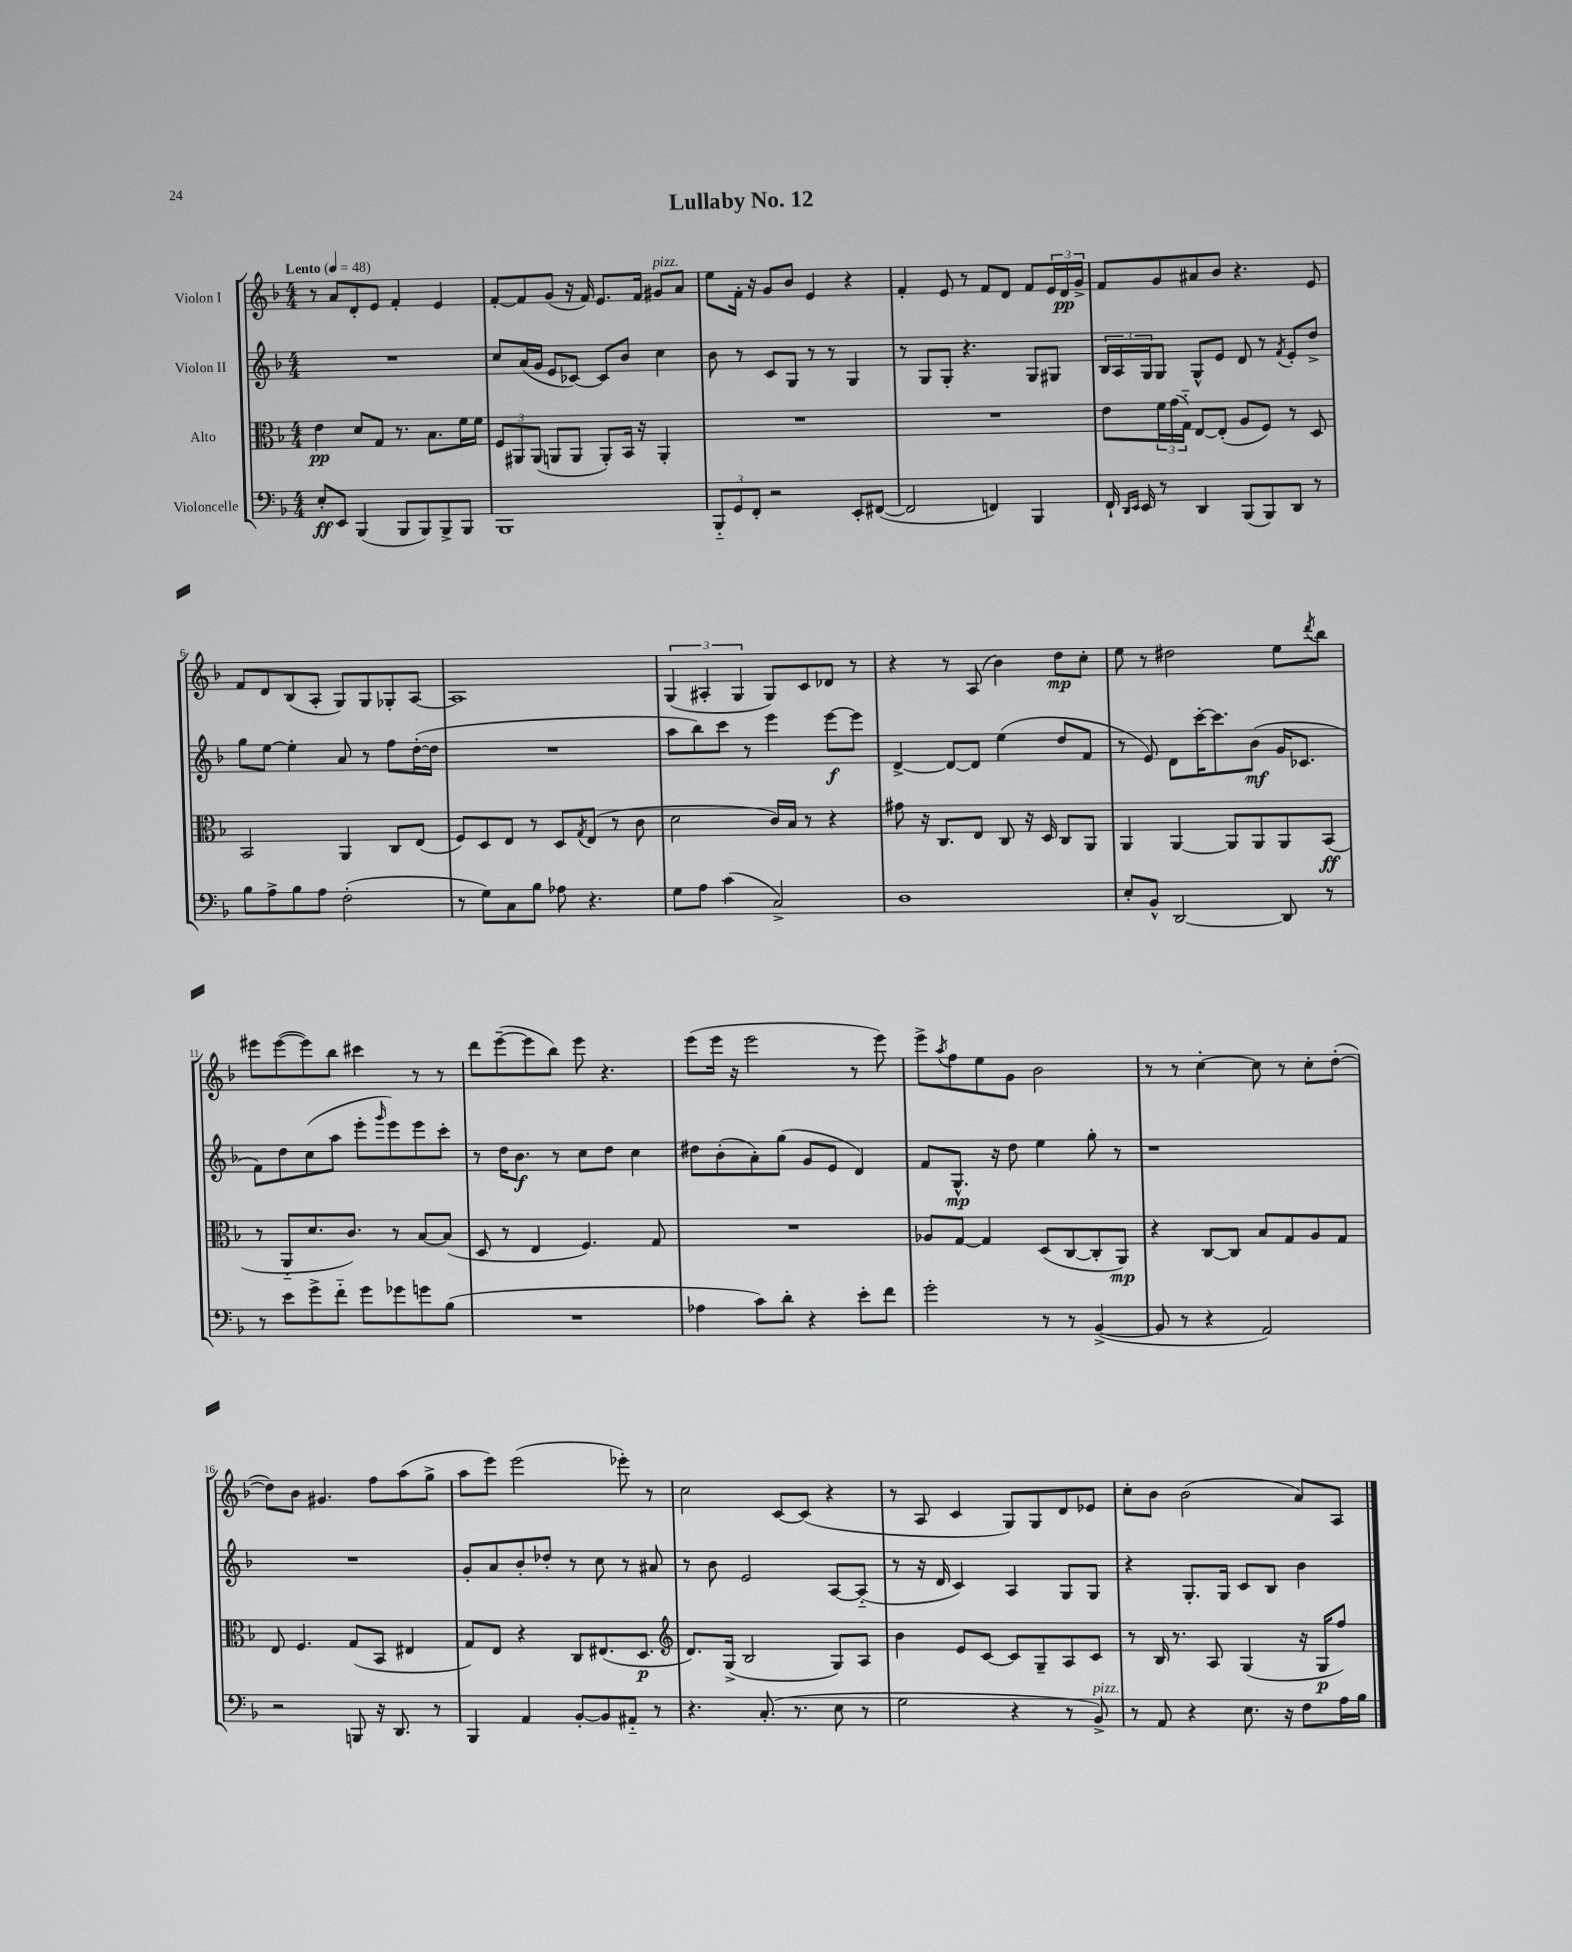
\header { title = "Lullaby No. 12" }
<<
\new StaffGroup <<
\new Staff = "s0" \with { instrumentName = "Violon I" } {
    \clef treble \key f \major \numericTimeSignature \time 4/4 \tempo "Lento" 4 = 48
    r8 a'8 d'8-. e'8 f'4-. e'4 |
    f'8~-. f'8 g'8( r16 f'16) e'8. f'16 gis'8^\markup { \italic "pizz." } a'8 |
    e''8 f'16-. r16 g'8 bes'8 e'4 r4 |
    f'4-. e'8 r8 f'8 d'8 f'8 \tuplet 3/2 { e'16 d'16\pp g'16-> } |
    f'8 g'8 ais'8 bes'8 r4. e'8 |
    f'8 d'8 bes8( a8-. g8) g8 ges8-. a8~ |
    a1 |
    \tuplet 3/2 { g4( ais4-. g4 } g8) c'8 des'8 r8 |
    r4 r8 a8( bes'4) d''8\mp c''8-. |
    e''8 r8 dis''2 e''8 \acciaccatura { d'''8 } bes''8 |
    eis'''8 eis'''8~( eis'''8) bes''8 cis'''4 r8 r8 |
    d'''8 e'''8~--( e'''8 bes''8) e'''8 r4. |
    e'''8( e'''16 r16 e'''2 r8 e'''8) |
    e'''8-> \acciaccatura { a''8 } f''8 e''8 g'8 bes'2 |
    r8 r8 c''4~-. c''8 r8 c''8-. d''8~-.( |
    d''8) bes'8 gis'4. f''8 a''8( g''8-> |
    a''8 e'''8) e'''2( ees'''8-.) r8 |
    c''2 c'8~ c'8( r4 |
    r8 a8 c'4 g8) g8 d'8 ees'8 |
    c''8-. bes'8 bes'2( a'8) a8 \bar "|." |
}
\new Staff = "s1" \with { instrumentName = "Violon II" } {
    \clef treble \key f \major \numericTimeSignature \time 4/4
    R1 |
    c''8 a'16( g'16 e'8 ces'8~) ces'8 bes'8 c''4 |
    bes'8 r8 c'8 g8 r8 r8 g4 |
    r8 g8 g8-. r4. g8 gis8 |
    \tuplet 3/2 { bes16 a16 g16 } g8 g8-^ e'8 d'8 r8 \acciaccatura { f'8 } e'8-. d''8-> |
    g''8 e''8~ e''4-. a'8 r8 f''8 d''16~-.( d''16 |
    R1 |
    a''8 bes''8) c'''8 r8 e'''4 e'''8~\f e'''8 |
    d'4~-> d'8~ d'8 e''4( d''8 f'8 |
    r8 e'8) d'8 c'''16~-. c'''8. bes'8\mf( g'16 ces'8. |
    f'8) d''8 c''8( a''8 e'''8-. \grace { g'''16 } e'''8) e'''8 c'''8-. |
    r8 d''16 bes'8.\f r8 c''8 d''8 c''4 |
    dis''8 bes'8-.( a'8-.) g''8( g'8 e'8 d'4) |
    f'8 g8.-^\mp r16 d''8 e''4 g''8-. r8 |
    r1 |
    R1 |
    g'8-. a'8 bes'8-. des''8-. r8 c''8 r8 ais'8 |
    r8 bes'8 e'2 a8~ a8-_( |
    r8 r16 d'16 c'4) a4 g8 g8 |
    r4 g8.-. g16 c'8 bes8 bes'4 \bar "|." |
}
\new Staff = "s2" \with { instrumentName = "Alto" } {
    \clef alto \key f \major \numericTimeSignature \time 4/4
    e'4\pp d'8 g8 r8. bes8. f'16 f'16 |
    \tuplet 3/2 { f8 ais,8 ais,8( } a,8 a,8 a,8-.) bes,16 r16 a,4-. |
    R1 |
    R1 |
    e'8 \tuplet 3/2 { f'16 g'16( g16-_) } e8~ e8-.( a8 f8) r8 d8 |
    bes,2 a,4 c8 e8( |
    f8) d8 e8 r8 d8 \acciaccatura { g8 } e8( r8 c'8 |
    d'2 c'16) bes16 r8 r4 |
    gis'8 r16 c8. e8 c8 r16 d16 c8 a,8 |
    a,4 a,4~ a,8 a,8 a,8 bes,8\ff( |
    r8 a,8-_ d'8. c'8.) r8 bes8~ bes8( |
    d8 r8 e4 f4.) g8 |
    R1 |
    aes8 g8~ g4 d8( c8~ c8-. a,8\mp) |
    r4 c8~ c8 bes8 g8 a8 g8 |
    e8 f4. g8( bes,8 eis4 |
    g8) e8 r4 c8 eis8.( d8.\p |
    \clef treble d'8.) g16->( bes2 g8) a8 |
    bes'4 e'8 c'8~ c'8 g8-- a8 c'8 |
    r8 bes16 r8. a8 g4( r16 g16\p f''8) \bar "|." |
}
\new Staff = "s3" \with { instrumentName = "Violoncelle" } {
    \clef bass \key f \major \numericTimeSignature \time 4/4
    e8-.\ff e,8 bes,,4( bes,,8 bes,,8) bes,,8-> bes,,8 |
    bes,,1 |
    \tuplet 3/2 { bes,,8-_ g,8 f,8-. } r2 e,8-. fis,8~( |
    fis,2 f,4) bes,,4 |
    f,16-! \grace { d,16 e,16 } e,16 r8 d,4 bes,,8( bes,,8) d,8 r8 |
    bes8 a8-> bes8 a8 f2-.( |
    r8 g8) c8 bes8 aes8 r4. |
    g8 a8 c'4( c2->) |
    d1 |
    e8-. bes,8-^ d,2~ d,8 r8 |
    r8 e'8 g'8-> f'8-_ g'8 ges'8 g'8 bes8( |
    R1 |
    aes4 c'8) d'8-. r4 e'8-. f'8 |
    g'2-. r8 r8 bes,4~->( |
    bes,8 r8 r4 a,2) |
    r2 b,,8 r16 d,8. r8 |
    bes,,4 a,4 bes,8~-. bes,8 ais,8-_ r8 |
    r4. c8.-.( r8. e8 r8 |
    g2 r4 r8 bes,8->^\markup { \italic "pizz." }) |
    r8 a,8 r4 e8. r16 f8 a16 bes16 \bar "|." |
}
>>
>>
